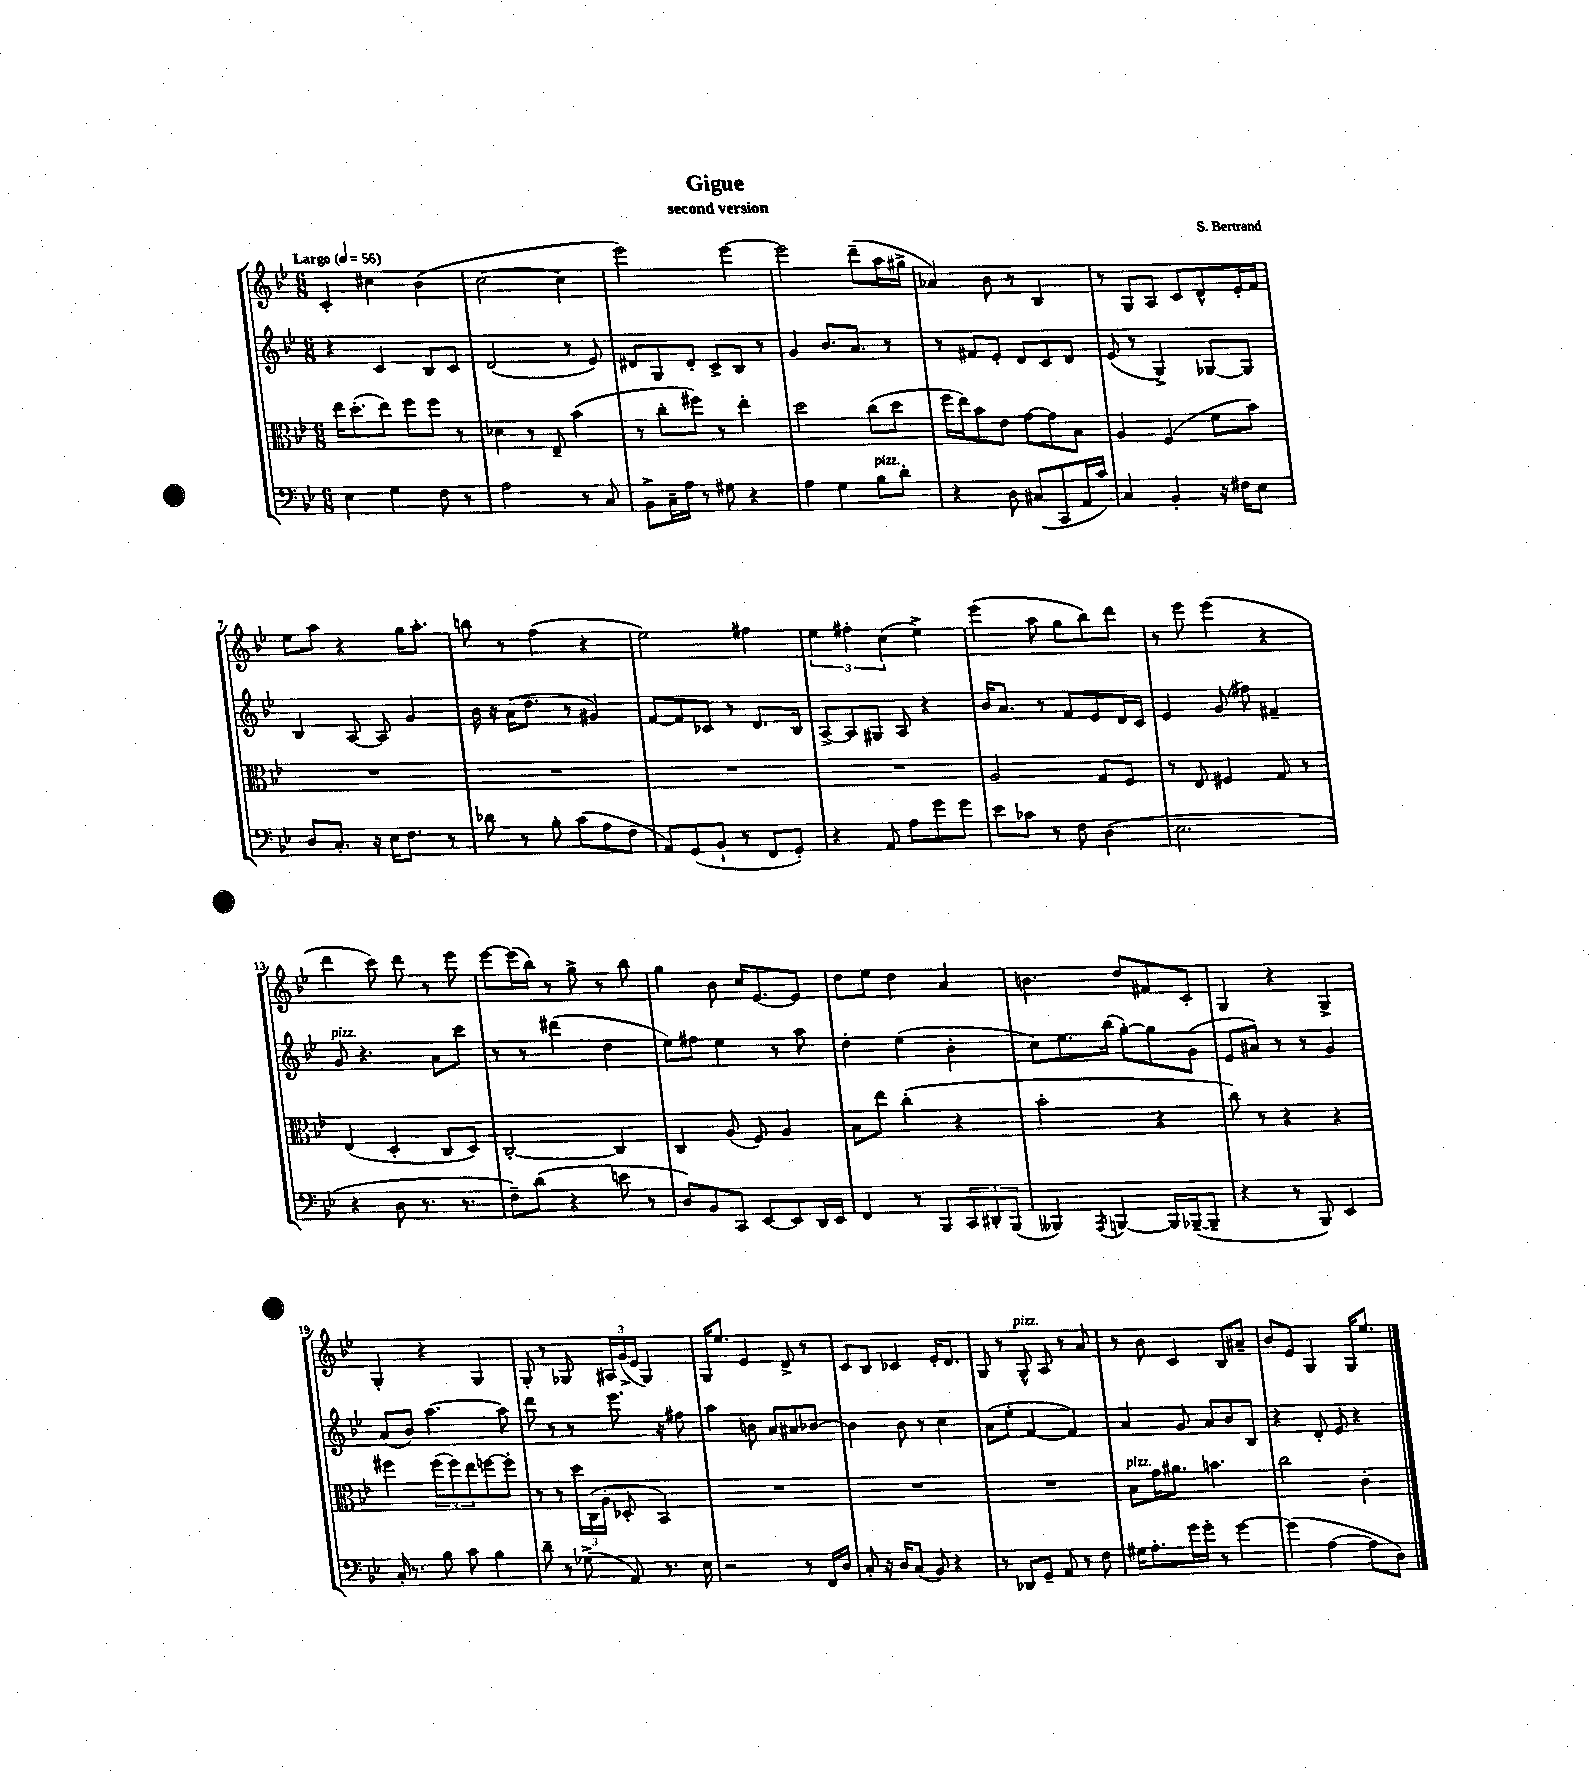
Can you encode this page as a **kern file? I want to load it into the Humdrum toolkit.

**kern	**kern	**kern	**kern
*staff4	*staff3	*staff2	*staff1
*clefF4	*clefC3	*clefG2	*clefG2
*k[b-e-]	*k[b-e-]	*k[b-e-]	*k[b-e-]
*M6/8	*M6/8	*M6/8	*M6/8
*MM56	*MM56	*MM56	*MM56
4E-	16ee-	4r	4c'
.	(8.dd'	.	.
4G	8ee-)	4c	4cc#
.	8ff	.	.
8F	8ff	8B-	(4b-
8r	8r	8c	.
=	=	=	=
2A	4d-	(2d	[2cc
.	8r	.	.
.	8E-~	.	.
8r	(4b-	8r	4cc]
8C	.	8e-)	.
=	=	=	=
8BB-^	8r	8d#	2eee-)
16C~	8cc'	8G	.
16A	.	.	.
8r	8ff#)	8d#'	.
8G#	8r	8c^	.
4r	4ee-'	8B-	[4eee-
.	.	8r	.
=	=	=	=
4A	2dd	4g	2eee-]
4G	.	8.b-	.
.	.	8.a	.
8B-	(8cc	.	(8ddd~
8d'	8dd	8r	16aa
.	.	.	16gg#^
=	=	=	=
4r	16ff	8r	4a-)
.	16ee-)	.	.
.	8b-	8f#	.
8D	8e-	8e-'	8b-
(8C#	[8g	8d	8r
8CC	8g]	8c	4B-
16AA	8B-	8d	.
16c)	.	.	.
=	=	=	=
4C	4A	(8e-	8r
.	.	8r	8G
4BB-'	(4F	4G^)	8A
.	.	.	8c
16r	8f	[8G-	8d^^
16F#	.	.	.
8E-	8b-)	8G-]	16e-'
.	.	.	16f
=	=	=	=
8D	2.r	4B-	8ee-
8.C'	.	.	8aa
.	.	[8A	4r
16r	.	.	.
16E-	.	8A]	.
8.F	.	.	.
.	.	4g	16gg
.	.	.	8.aa'
8r	.	.	.
=	=	=	=
8d-	2.r	16b-	8bb
.	.	16r	.
8r	.	(16a	8r
.	.	8.dd	.
8B-'	.	.	(4ff
(8c	.	8r	.
8A	.	4g#)	4r
8F	.	.	.
=	=	=	=
8AA)	2.r	[8f	2ee-)
(8GG	.	8f]	.
8BB-`	.	8c-	.
8r	.	8r	.
8FF	.	8.d	4ff#
8GG')	.	.	.
.	.	16B-	.
=	=	=	=
4r	2.r	[8A^	6ee-
.	.	8A]	.
.	.	.	6ff#'
8AA	.	8G#	.
.	.	.	(6cc
8A	.	8A	.
8g	.	4r	4ee-^)
8g	.	.	.
=	=	=	=
8e-	2A	16b-	(4eee-
.	.	8.a	.
8c-	.	.	.
8r	.	8r	8aa
8F	.	8f	8gg
(4D	8G	8e-	8bb-)
.	8F	16d	8ddd
.	.	16c	.
=	=	=	=
2.E-	8r	4e-	8r
.	8E-	.	8eee-
.	4F#	(8g	(4eee-
.	.	8ff#)	.
.	8G	4f#~	4r
.	8r	.	.
=	=	=	=
4r	(4E-	8g	4ddd
.	.	4.r	.
8D	4D'	.	8ccc)
8.r	.	.	8ddd
.	8C	8a	8r
8.r	.	.	.
.	8D)	8ccc	8eee-
=	=	=	=
8F~)	[2C'	8r	[8eee-
(8d	.	8r	(16eee-]
.	.	.	16bb-)
4r	.	(4ddd#	8r
.	.	.	8gg^
8e	4C]	4dd	8r
8r	.	.	8bb-
=	=	=	=
8D)	4C	8ee-)	4gg
8BB-	.	8ff#	.
8CC	(8A	4ee-	8b-
[8EE-	8F)	.	16cc
.	.	.	[8.e-
8EE-]	4A	8r	.
16DD	.	8aa	8e-]
16EE-	.	.	.
=	=	=	=
4FF	8B-	4dd'	8dd
.	8ee-	.	8ee-
8r	(4cc'	(4ee-	4dd
8BBB-	.	.	.
12CC	4r	4b-'	4a
12DD#'	.	.	.
(12BBB-	.	.	.
=	=	=	=
4BBB--)	2b-'	8cc)	4.b
.	.	8.ee-	.
8qAAA	.	.	.
[4BBB	.	.	.
.	.	(16bb-	.
.	.	[8gg')	8dd
16BBB]	4r	8gg]	8f#
([16BBB-~	.	.	.
8BBB-~]	.	(8g	8c'
=	=	=	=
4r	8cc)	8e-	4G
.	8r	8a#)	.
8r	4r	8r	4r
8BBB-)	.	8r	.
4EE-	4r	4g	4G^
=	=	=	=
16C'	4ff#	(8a	4G'
8.r	.	.	.
.	.	8b-)	.
8B-	(12ff#	[4.aa	4r
.	12ff#)	.	.
8c	.	.	.
.	12ee-	.	.
4B-	[8ff	.	4G
.	8ff']	8aa]	.
=	=	=	=
8d~	8r	8ddd	8G'
8r	8r	8r	8r
(8G-^	24dd	8r	8G-
.	(24C	.	.
.	24A'	.	.
8AA)	8D-'	8.eee-	24A#
.	.	.	(24g^
.	.	.	24e-
8.r	4BB-)	.	4G-)
.	.	16r	.
.	.	8ff#	.
16E-	.	.	.
=	=	=	=
2r	2.r	4aa	16G
.	.	.	8.ee-
.	.	8b	4e-
.	.	8a	.
8r	.	8a#	8d^
16FF	.	[8b-	8r
16D	.	.	.
=	=	=	=
8C'	2.r	4b-]	8c
16r	.	.	8B-
16D	.	.	.
(8C	.	8b-	4c-
8BB-)	.	8r	.
4r	.	4cc	16e-'
.	.	.	8.d
=	=	=	=
8r	2.r	(8a	8G
8DD-	.	8ee-'	8r
8GG~	.	[4f	8G^^
8AA	.	.	8A
8r	.	4f])	8r
8F	.	.	8a
=	=	=	=
16G#	8B-	4a	8r
8.A'	.	.	.
.	16g	.	8b-
.	8.a#	.	.
16g	.	8g	4c
16g'	.	.	.
8r	4.b	8a	.
[4g	.	8b-	8B-
.	.	8B-	8a#~
=	=	=	=
(4g]	2cc	4r	8b-
.	.	.	8e-
[4A	.	8d'	4G
.	.	8e-	.
8A]	4c'	4r	16G
.	.	.	8.ee-
8D)	.	.	.
==	==	==	==
*-	*-	*-	*-
